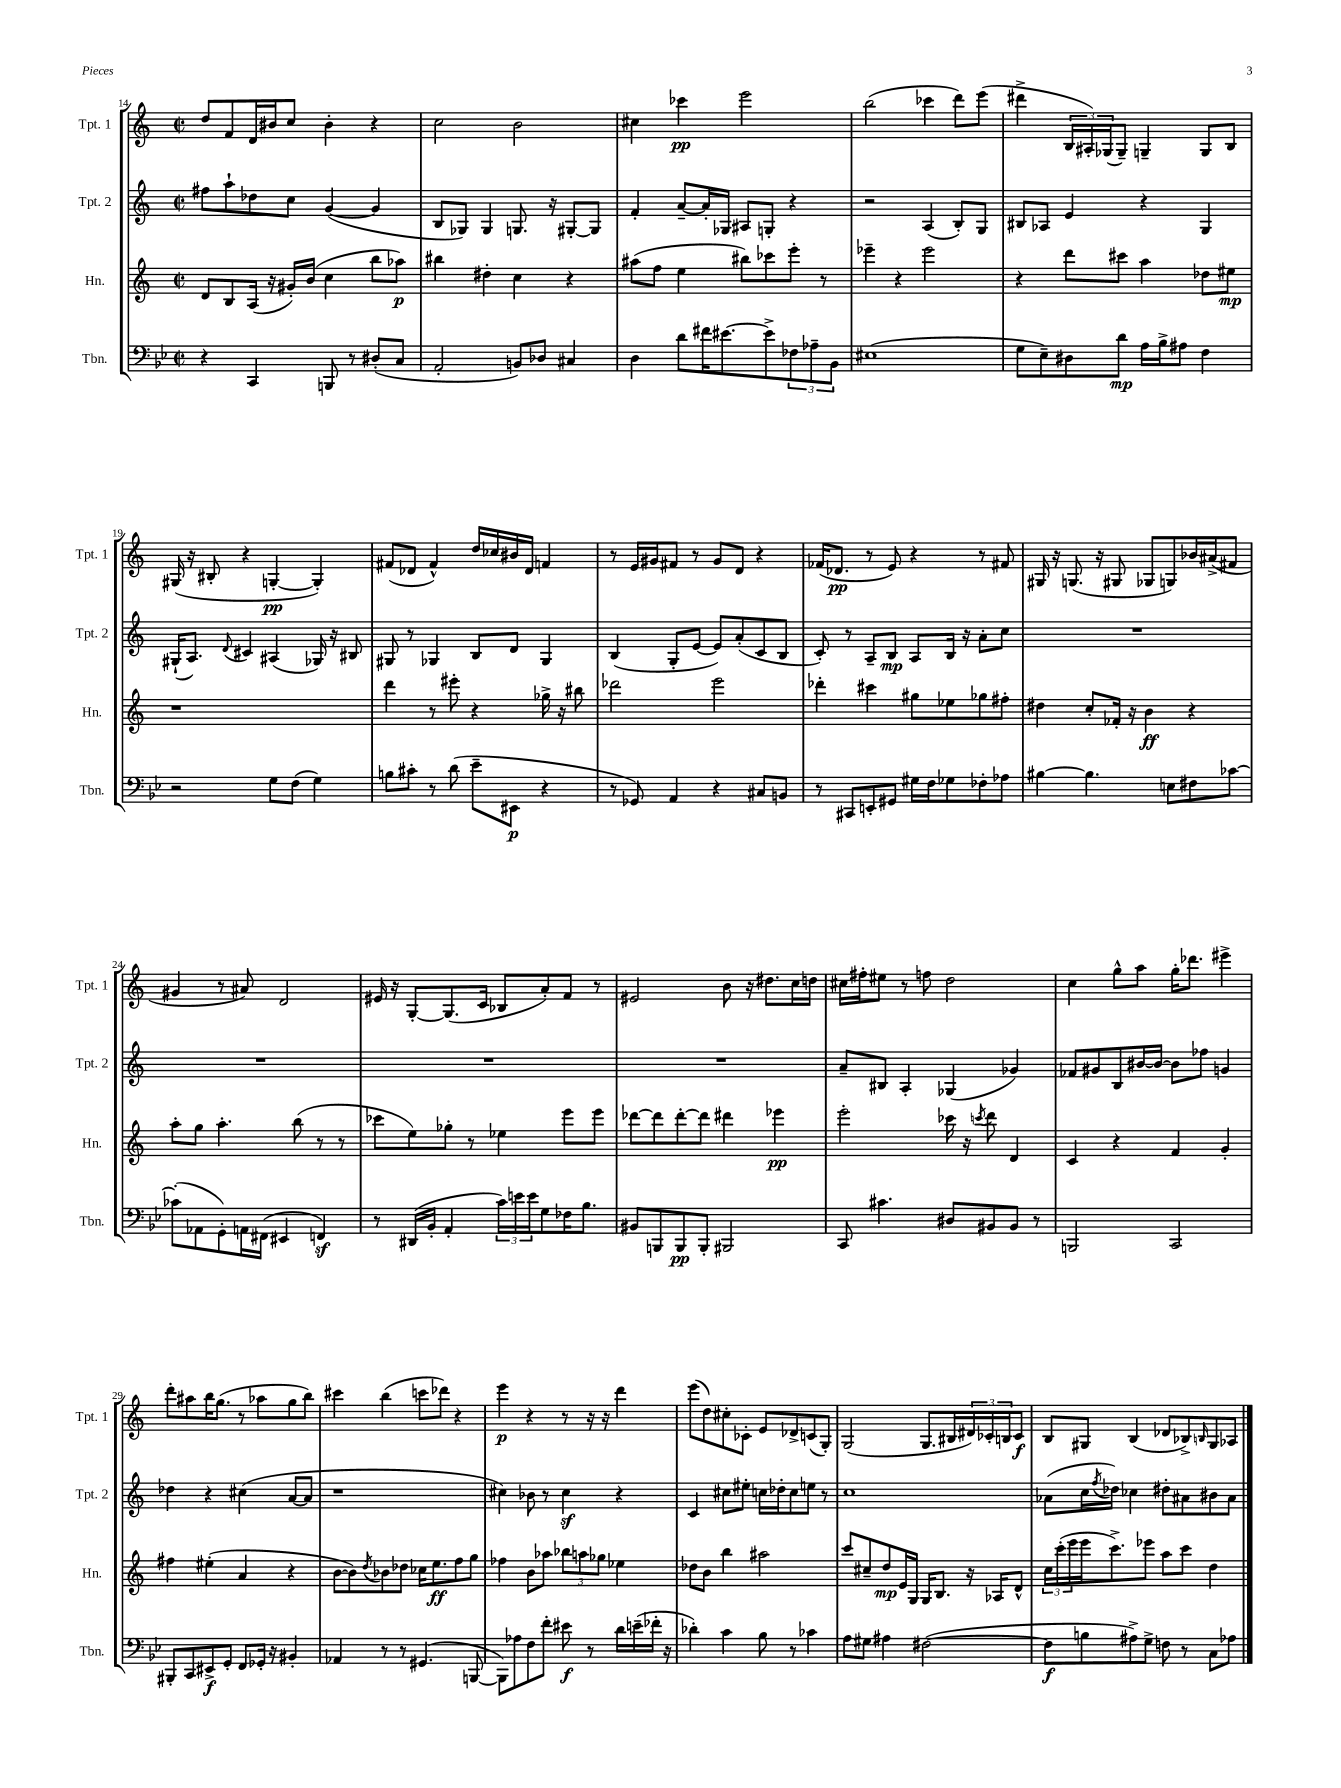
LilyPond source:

<<
\new StaffGroup <<
\new Staff = "s0" \with { instrumentName = "Tpt. 1" shortInstrumentName = "Tpt. 1" } {
    \clef treble \key c \major \defaultTimeSignature \time 2/2
    d''8 f'8 d'16 bis'16 c''8 bis'4-. r4 |
    c''2 b'2 |
    cis''4 ces'''4\pp e'''2 |
    b''2( ces'''4 d'''8) e'''8( |
    dis'''4-> \tuplet 3/2 { b16 ais16-.) ges16( } ges8--) g4-- g8 b8 |
    gis16( r16 bis8-. r4 g4~-.\pp g4-.) |
    fis'8( des'8 fis'4-^) d''16 ces''16 bis'16 des'16 f'4 |
    r8 e'16 gis'16 fis'8 r8 gis'8 d'8 r4 |
    fes'16( des'8.\pp r8 e'8) r4 r8 fis'8 |
    gis16 r16 g8.( r16 gis8 ges8 g8) bes'16 ais'16->( fis'8 |
    gis'4 r8 ais'8) d'2 |
    eis'16 r16 g8~-. g8.( c'16 bes8 a'8-.) f'8 r8 |
    eis'2 b'8 r16 dis''8. c''16 d''16 |
    cis''16 fis''16-. eis''8 r8 f''8 d''2 |
    c''4 g''8-^ a''8 g''16-. des'''8. eis'''4-> |
    d'''8-. ais''8 b''16 g''8.( r8 aes''8 g''8 b''8) |
    cis'''4 b''4( c'''8 des'''8) r4 |
    e'''4\p r4 r8 r16 r16 d'''4 |
    e'''8( d''8) cis''8-. ces'8-. e'8 des'8-> c'8( g8-.) |
    g2( g8. bis16 \tuplet 3/2 { dis'16) ces'16-. b16 } ces'8\f |
    b8 gis8 b4( des'8 bes8->) \grace { b16 } gis8 aes8 \bar "|." |
}
\new Staff = "s1" \with { instrumentName = "Tpt. 2" shortInstrumentName = "Tpt. 2" } {
    \clef treble \key c \major \defaultTimeSignature \time 2/2
    fis''8 a''8-! des''8 c''8 g'4~( g'4 |
    b8 ges8) ges4 g8. r16 gis8~-. gis8 |
    f'4-. a'8~-- a'16-. ges16 ais8 g8-. r4 |
    r2 a4( b8-.) g8 |
    bis8 aes8 e'4 r4 g4 |
    gis16-!( a8.) \appoggiatura { d'8 } cis'4 ais4( ges16) r16 bis8 |
    gis8 r8 ges4 b8 d'8 ges4 |
    b4( g8-. e'8~ e'8) a'8-.( c'8 b8 |
    c'8-.) r8 a8-- b8\mp a8 b16 r16 a'8-. c''8 |
    R1 |
    R1 |
    R1 |
    R1 |
    a'8-- bis8 a4-. ges4( ges'4) |
    fes'8 gis'8 b8 bis'16~ bis'16~ bis'8 fes''8 g'4 |
    des''4 r4 cis''4( a'8~ a'8 |
    r1 |
    cis''4) bes'8 r8 cis''4\sf r4 |
    c'4 cis''8 eis''8-. c''16 des''16-. c''8 e''8 r8 |
    c''1 |
    aes'8( c''16 \acciaccatura { f''8 } des''16) ces''4 dis''8-. ais'8 bis'8 ais'8 \bar "|." |
}
\new Staff = "s2" \with { instrumentName = "Hn." shortInstrumentName = "Hn." } {
    \clef treble \key c \major \defaultTimeSignature \time 2/2
    d'8 b8 a16( r16 gis'16-.) b'16( c''4 b''8 aes''8\p) |
    bis''4 dis''4-. c''4 r4 |
    ais''8( f''8 e''4 bis''8) ces'''8 e'''8-. r8 |
    ees'''4-- r4 ees'''2 |
    r4 d'''8 cis'''8 a''4 des''8 eis''8\mp |
    r1 |
    d'''4 r8 eis'''8-. r4 ges''16-> r16 bis''8 |
    des'''2 e'''2 |
    des'''4-. cis'''4 gis''8 ees''8 ges''8 fis''8-. |
    dis''4 c''8-. fes'16-. r16 b'4\ff r4 |
    a''8-. g''8 a''4.-. b''8( r8 r8 |
    ces'''8 e''8) ges''8-. r8 ees''4 e'''8 e'''8 |
    des'''8~ des'''8 des'''8~-. des'''8 dis'''4 ees'''4\pp |
    e'''2-. ces'''16 r16 \acciaccatura { c'''8 } d'''8 d'4 |
    c'4 r4 f'4 g'4-. |
    fis''4 eis''4-.( a'4 r4 |
    b'8~ b'8) \acciaccatura { d''8 } bes'8 des''8 ces''16 e''8.\ff f''8 g''8 |
    fes''4 b'8 aes''8 \tuplet 3/2 { bes''8 a''8 ges''8 } ees''4 |
    des''8 b'8 b''4 ais''2 |
    c'''8 cis''8-- d''8\mp e'16 g16 g16 b8. r16 aes16 d'8-^ |
    \tuplet 3/2 { c''16 c'''16-.( e'''16 } e'''16 c'''8.->) ees'''8 a''8 c'''8 d''4 \bar "|." |
}
\new Staff = "s3" \with { instrumentName = "Tbn." shortInstrumentName = "Tbn." } {
    \clef bass \key bes \major \defaultTimeSignature \time 2/2
    r4 c,4 b,,8 r8 dis8-.( c8 |
    a,2-. b,8) des8 cis4 |
    d4 d'8 fis'16 eis'8.~ eis'8-> \tuplet 3/2 { fes8 aes8-- bes,8 } |
    eis1( |
    g8 ees8--) dis8 d'8\mp a16 bes16-> ais8 f4 |
    r2 g8 f8( g4) |
    b8 cis'8-. r8 d'8( ees'8-- eis,8\p r4 |
    r8 ges,8) a,4 r4 cis8 b,8 |
    r8 cis,8 e,8-. gis,8 gis16 f16 ges8 fes8-. aes8 |
    bis4~ bis4. e8 fis8 ces'8~ |
    ces'8-.( aes,8 g,8-.) a,16 fis,16( eis,4 f,4\sf) |
    r8 dis,16( bes,16-. a,4-. \tuplet 3/2 { c'16) e'16 e'16 } g8 fes16 bes8. |
    bis,8 b,,8 b,,8\pp b,,8-. bis,,2 |
    c,8 cis'4. dis8 bis,8 bis,8 r8 |
    b,,2 c,2 |
    bis,,8-. c,8 eis,8->\f g,8-. f,8 ges,16-. r16 bis,4-. |
    aes,4 r8 r8 gis,4.( b,,8~ |
    b,,8) aes8 f8 f'8-. eis'8\f r8 d'16 e'16--( fes'16-. r16 |
    des'4-.) c'4 bes8 r8 ces'4 |
    a8 gis8 ais4 fis2~( |
    fis8\f b8 ais8->) g8-> f8 r8 c8 aes8 \bar "|." |
}
>>
>>
\layout { \context { \Score currentBarNumber = #14 } }
